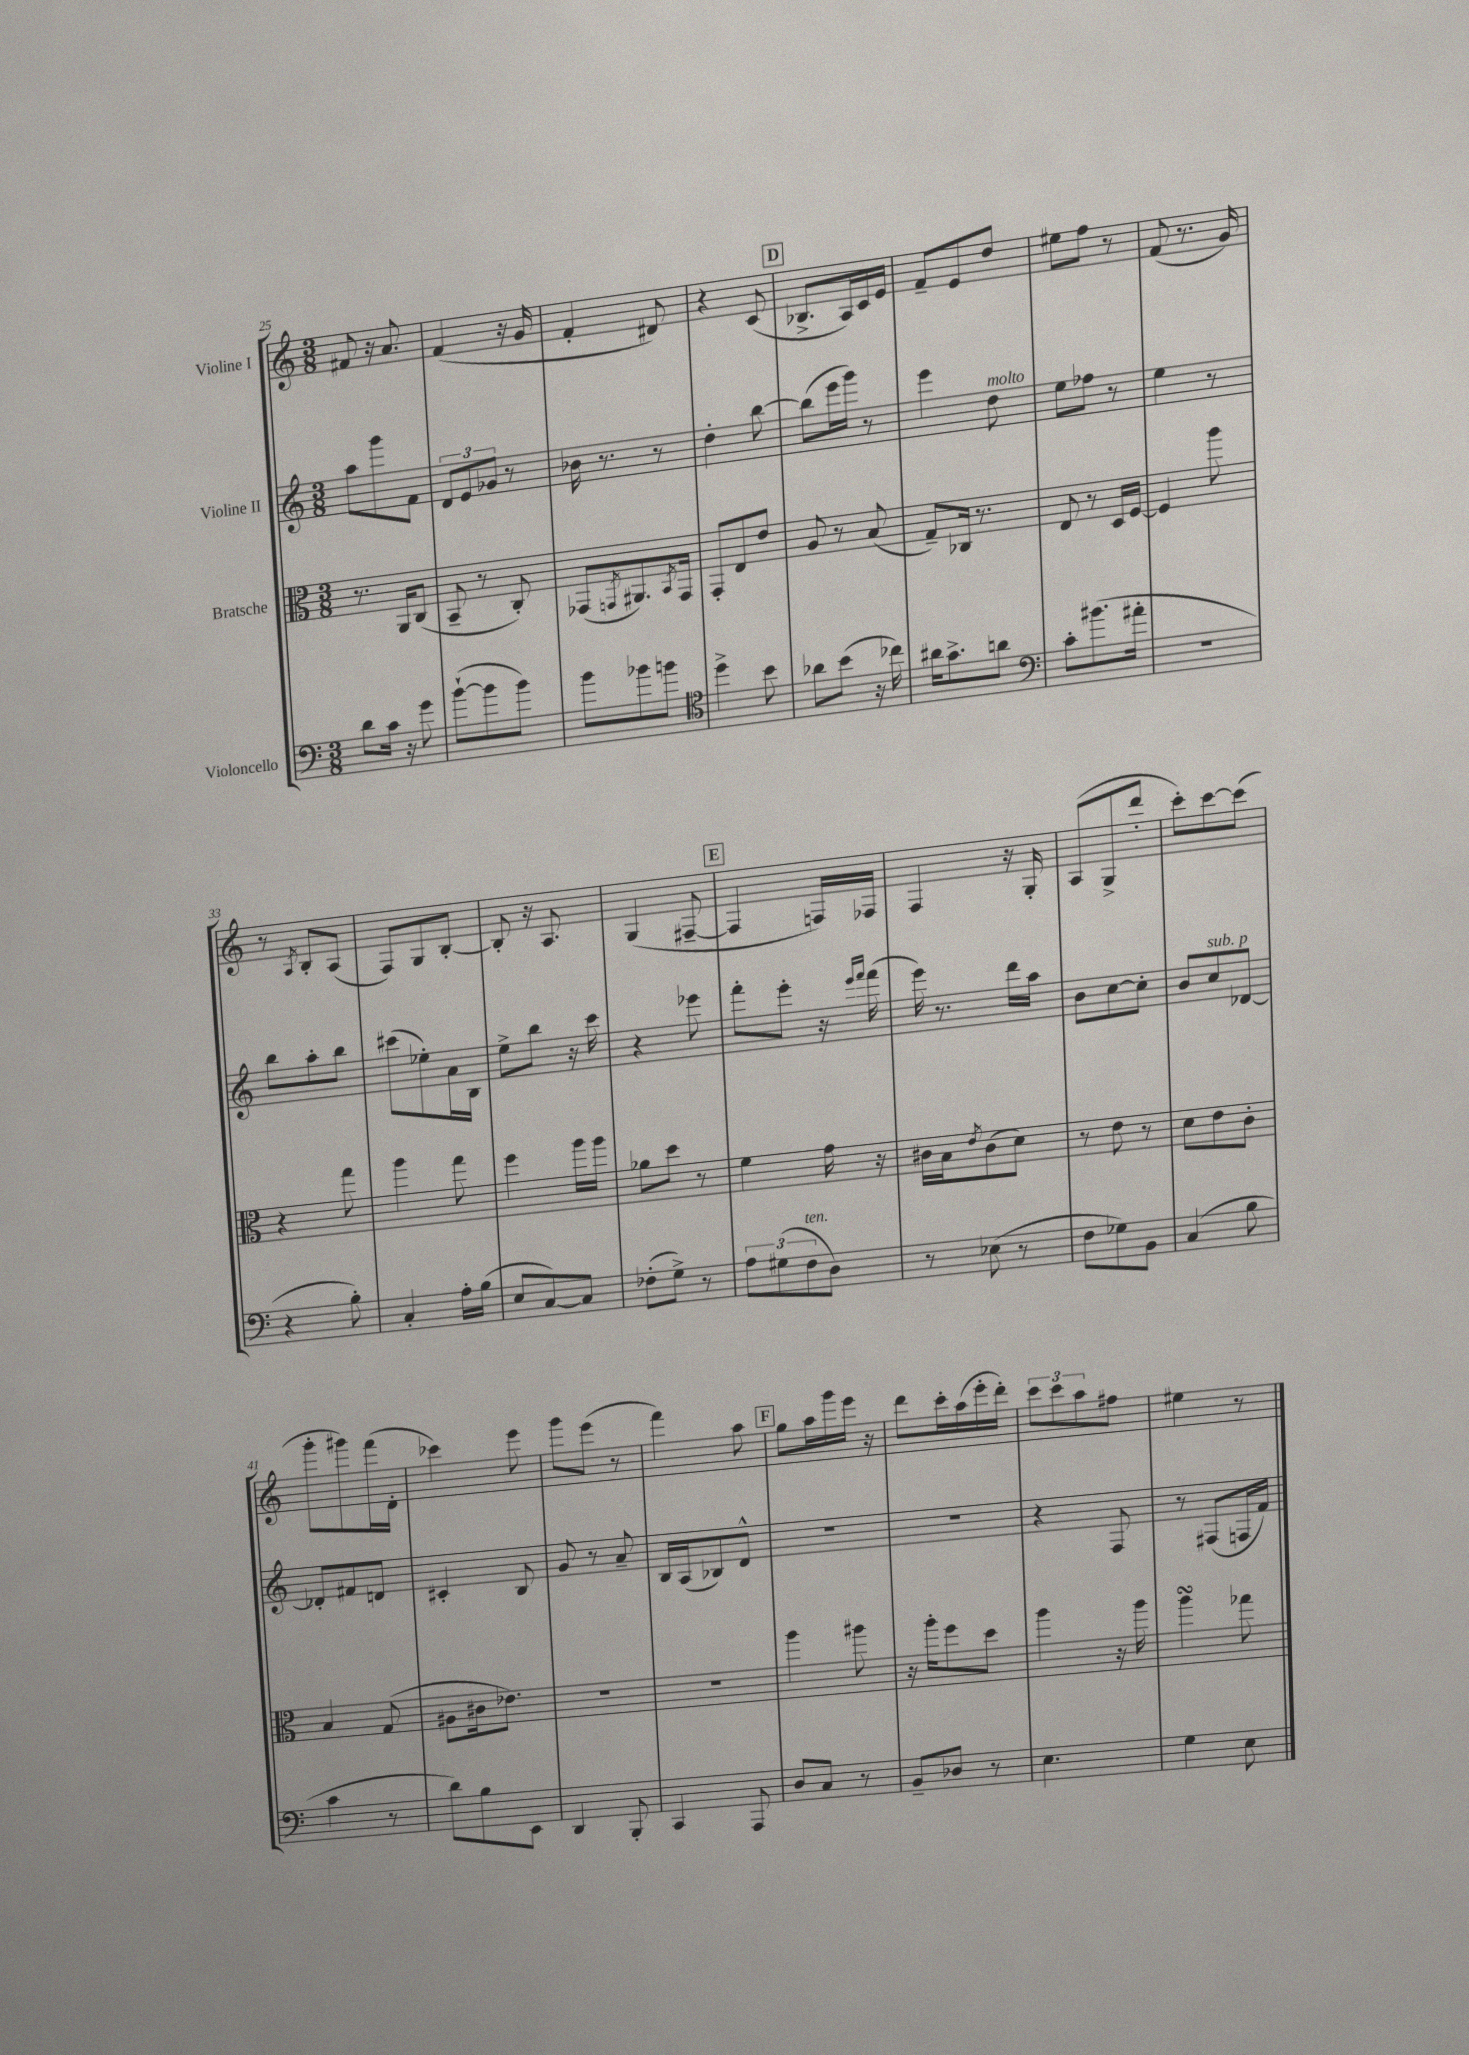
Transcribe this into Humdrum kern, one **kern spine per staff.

**kern	**kern	**kern	**kern
*part4	*part3	*part2	*part1
*staff4	*staff3	*staff2	*staff1
*I"Violoncello	*I"Bratsche	*I"Violine II	*I"Violine I
*clefF4	*clefC3	*clefG2	*clefG2
*k[]	*k[]	*k[]	*k[]
*M3/8	*M3/8	*M3/8	*M3/8
=25	=25	=25	=25
8d\L	8.r	8aa\L	8f#X/
16c\Jk	.	8ggg\	16r
16r	16AA/KL	.	8.a/
8g\	(8C/J	8f\J	.
=26	=26	=26	=26
([8b`\L	8BB~/	12d/L	(4f/
.	.	12e/	.
8b\]	8r	.	.
.	.	12g-X/J	.
8b\J)	8C'/)	8r	16r
.	.	.	16g/
=27	=27	=27	=27
8b\L	(8GG-X/L	16b-X\	4f'/
.	.	8.r	.
.	8qGGn/	.	.
8b-X\	8.AA#X/)	.	.
8bn\J	.	8r	8d#X/)
.	8qBB/	.	.
.	16GG/Jk	.	.
=28	=28	=28	=28
*clefC4	*	*	*
4dd^\	8GG'/L	4dd'\	4r
.	8E/	.	.
8b\	8e/J	[8bb\	(8c/
!!LO:REH:place=s1:t=D
=29	=29	=29	=29
8a-X\L	8A/	(8bb\L]	8.B-X^/L
(8b\J	8r	16eee\L	.
.	.	16ggg\JJ)	16A/L)
16r	(8B/	8r	16c/
16cc-X\)	.	.	16e/JJ
=30	=30	=30	=30
16a#X\KL	8G~/L)	4eee\	8f~/L
8.g^\	.	.	.
.	16C-X/Jk	.	8e/
.	8.r	.	.
!	!	!LO:TX:a:i:t=molto	!
8an\J	.	8dd\	8dd/J
=31	=31	=31	=31
*clefF4	*	*	*
8c'\L	8E/	8ee\L	8ee#X\L
(8.b#X\	8r	8ff-X\J	8ff\J
.	16D/LL	8r	8r
16a#X'\Jk	[16F/JJ	.	.
=32	=32	=32	=32
4.r	4F/]	4ee\	(8f/
.	.	.	8.r
.	8aa\	8r	.
.	.	.	16g/)
!!LO:LB:g=z
=33	=33	=33	=33
4r	4r	8bb\L	8r
.	.	.	8qA/
.	.	8aa'\	8B'/L
8B'\)	8gg\	8bb\J	(8A/J
=34	=34	=34	=34
4C'/	4aa\	(8ccc#X\L	8F/L)
.	.	8ee-X'\)	8G/
16A'\LL	8gg\	16a\L	[8B'/J
(16B\JJ	.	16B\JJ	.
=35	=35	=35	=35
8E/L	4ff\	8ee^\L	8B'/]
[8C/)	.	8bb\J	16r
.	.	.	8.A/
8C/J]	16aa\LL	16r	.
.	16aa\JJ	16ccc\	.
=36	=36	=36	=36
(8F-X'\L	8a-X\L	4r	(4G/
8G^\J)	8dd\J	.	.
8r	8r	8eee-X\	[8F#X~/
!!LO:REH:place=s1:t=E
=37	=37	=37	=37
12A\L	4f\	8fff'\L	4F#/]
(12G#X\	.	.	.
.	.	8eee'\J	.
!LO:TX:a:i:t=ten.	!	!	!
12F\	.	.	.
8D\J)	16g\	16r	16Fn/LL)
.	.	16qqeee/LL	.
.	.	16qqfff/JJ	.
.	16r	(16fff\	16F-X/JJ
=38	=38	=38	=38
8r	16c#X\LL	16eee\)	4F/
.	16B\J	8.r	.
.	8qe/	.	.
(8E-X\	(8c#\	.	.
8r	8d\J)	16ddd\LL	16r
.	.	16aa\JJ	16G'/
=39	=39	=39	=39
8F\L	8r	8b\L	(8A/L
8G-X\)	8e\	[8cc\	8G^/
8BB\J	8r	8cc'\J]	8ddd'/J
=40	=40	=40	=40
(4C/	8d\L	8b/L	8ccc'\L)
!	!	!LO:TX:a:i:t=sub. p	!
.	8e\	8cc/	[8ccc\
8B\	8c'\J	[8d-X/J	(8ccc\J]
!!LO:LB:g=z
=41	=41	=41	=41
4c\	4B/	8d-X'/L]	8ggg'\L
.	.	8f#X/	8ggg#X\)
8r	(8G/	8dn/J	(16fff\L
.	.	.	16d'\JJ
=42	=42	=42	=42
8d\L)	8A#X\L	4c#X'/	4ccc-X\)
8B\	16c#X\k	.	.
.	8.e-X\J)	.	.
8EE\J	.	8B/	8eee\
=43	=43	=43	=43
4DD/	4.r	8g/	8ggg\L
.	.	8r	(8eee\J
8BBB'/	.	8a~/	8r
=44	=44	=44	=44
4CC/	4.r	16B/LL	4fff\)
.	.	(16A/J	.
.	.	8B-X/)	.
8AAA/	.	8d^^/J	8aa\
!!LO:REH:place=s1:t=F
=45	=45	=45	=45
8D/L	4aa\	4.r	8gg\L
8C/J	.	.	16aa\L
.	.	.	16ggg\
8r	8aa#X\	.	16eee\JJ
.	.	.	16r
=46	=46	=46	=46
8BB~/L	16r	4.r	8ddd\L
.	16aa'\KL	.	.
8D-X/J	8ff\	.	16ccc'\L
.	.	.	(16aa\
8r	8dd\J	.	16eee'\
.	.	.	16ddd'\JJ)
=47	=47	=47	=47
4.E\	4aa\	4r	12ccc\L
.	.	.	12ccc\
.	.	.	12aa\
.	16r	8F/	8ff#X\J
.	16aa\	.	.
=48	=48	=48	=48
4G\	4aasSSS\	8r	4ee#X\
.	.	(8F#X/L	.
8E\	8gg-X\	16Fn/L	8r
.	.	16f/JJ)	.
==	==	==	==
*-	*-	*-	*-
